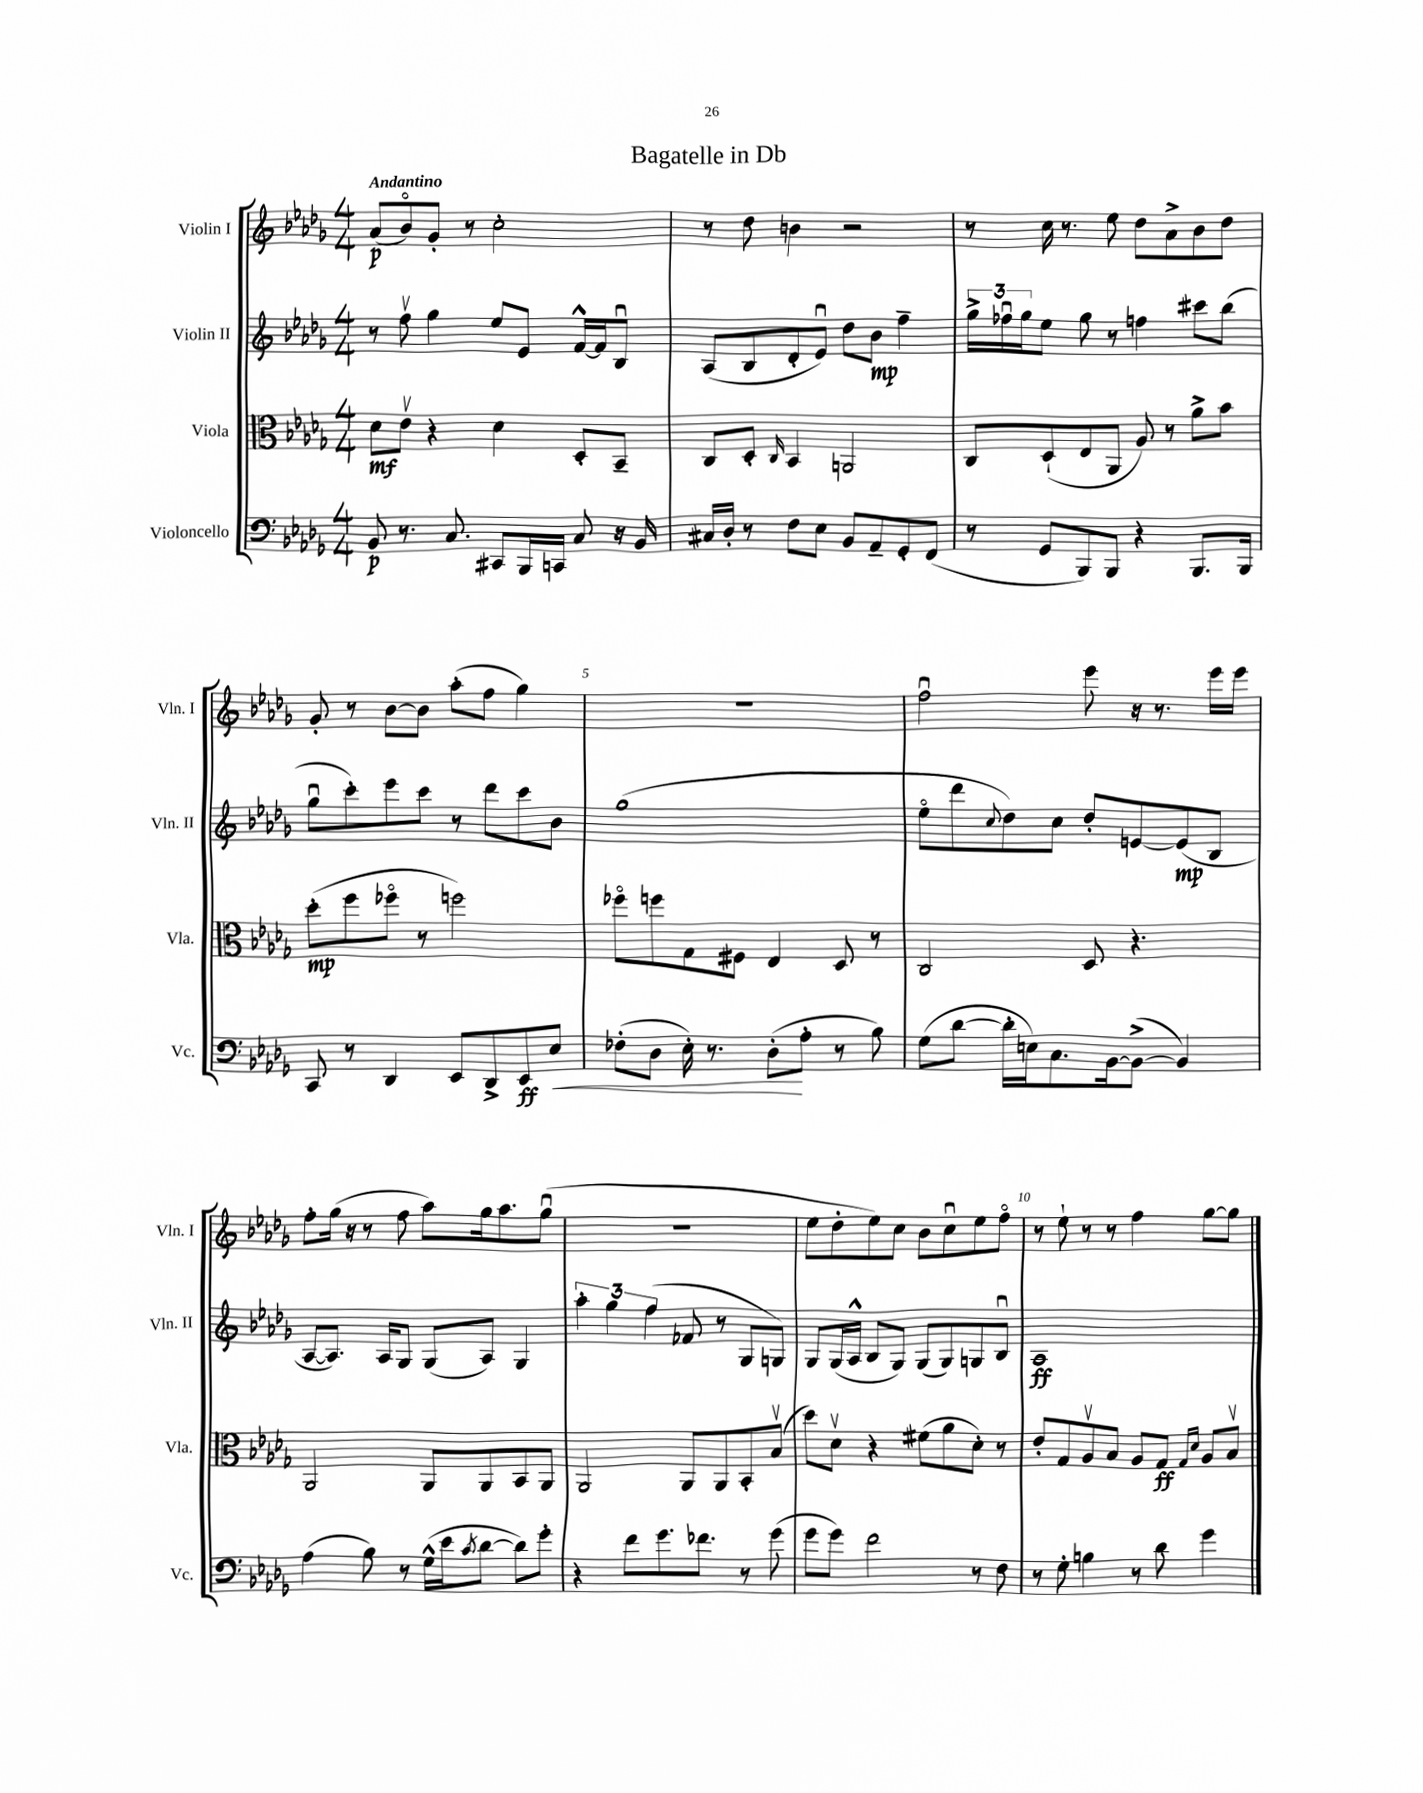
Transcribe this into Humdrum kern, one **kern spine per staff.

**kern	**dynam	**kern	**dynam	**kern	**dynam	**kern	**dynam
*part4	*part4	*part3	*part3	*part2	*part2	*part1	*part1
*staff4	*staff4	*staff3	*staff3	*staff2	*staff2	*staff1	*staff1
*I"Violoncello	*	*I"Viola	*	*I"Violin II	*	*I"Violin I	*
*I'Vc.	*	*I'Vla.	*	*I'Vln. II	*	*I'Vln. I	*
*clefF4	*	*clefC3	*	*clefG2	*	*clefG2	*
*k[b-e-a-d-g-]	*	*k[b-e-a-d-g-]	*	*k[b-e-a-d-g-]	*	*k[b-e-a-d-g-]	*
*M4/4	*	*M4/4	*	*M4/4	*	*M4/4	*
=1	=1	=1	=1	=1	=1	=1	=1
!	!	!	!	!	!	!LO:TX:a:B:t=Andantino	!
8BB-/	p	8d-\L	mf	8r	.	(8a-/L	p
8.r	.	8e-v\J	.	8ffv\	.	8b-/)	.
.	.	4r	.	4gg-\	.	8g-'/J	.
8.C/	.	.	.	.	.	.	.
.	.	.	.	.	.	8r	.
8CC#X/L	.	4d-\	.	8ee-/L	.	2cc'\	.
16BBB-/L	.	.	.	8e-/J	.	.	.
16CCn/JJ	.	.	.	.	.	.	.
8C/	.	8D-'/L	.	[16f^^/LL	.	.	.
.	.	.	.	16f/J]	.	.	.
16r	.	8BB-~/J	.	8B-u/J	.	.	.
16BB-/	.	.	.	.	.	.	.
=2	=2	=2	=2	=2	=2	=2	=2
16C#X/LL	.	8C/L	.	(8A-/L	.	8r	.
16D-'/JJ	.	.	.	.	.	.	.
8r	.	8D-'/J	.	8B-/	.	8dd-\	.
.	.	16qqC/	.	.	.	.	.
8F\L	.	4BB-/	.	8d-'/	.	4bn\	.
8E-\J	.	.	.	8e-u/J)	.	.	.
8BB-/L	.	2AAn/	.	8dd-\L	.	2r	.
8AA-~/	.	.	.	8b-\J	mp	.	.
8GG-'/	.	.	.	4ff~\	.	.	.
(8FF/J	.	.	.	.	.	.	.
=3	=3	=3	=3	=3	=3	=3	=3
8r	.	8C/L	.	24gg-^\LL	.	8r	.
.	.	.	.	24ff-Xu\	.	.	.
.	.	.	.	24gg-\J	.	.	.
8GG-/L	.	(8D-`/	.	8ee-\J	.	16cc\	.
.	.	.	.	.	.	8.r	.
8BBB-/)	.	8E-/	.	8gg-\	.	.	.
8BBB-/J	.	8AA-/J	.	8r	.	8ee-\	.
4r	.	8A-/)	.	4ffn\	.	8dd-\L	.
.	.	8r	.	.	.	8a-^\	.
8.BBB-/L	.	8a-^\L	.	8ccc#X\L	.	8b-\	.
.	.	8b-\J	.	(8bb-\J	.	8dd-\J	.
16BBB-/Jk	.	.	.	.	.	.	.
!!LO:LB:g=z
=4	=4	=4	=4	=4	=4	=4	=4
8CC/	.	(8dd-'\L	mp	8gg-u\L	.	8g-'/	.
8r	.	8ff\	.	8ccc'\)	.	8r	.
4DD-/	.	8ff-X\J	.	8eee-\	.	[8b-\L	.
.	.	8r	.	8ccc\J	.	8b-\J]	.
8EE-/L	.	2ffn\)	.	8r	.	(8aa-'\L	.
8DD-^/	.	.	.	8ddd-\L	.	8ff\J	.
8EE-/	ff	.	.	8ccc\	.	4gg-\)	.
!	!LO:HP:b	!	!	!	!	!	!
8E-/J	<	.	.	8b-\J	.	.	.
=5	=5	=5	=5	=5	=5	=5	=5
(8F-X'\L	.	8ff-X\L	.	(1gg-	.	1r	.
8D-\J	.	8ffn\	.	.	.	.	.
16E-'\)	.	8G-\	.	.	.	.	.
8.r	.	.	.	.	.	.	.
.	.	8F#X\J	.	.	.	.	.
(8D-'\L	.	4E-/	.	.	.	.	.
8A-'\J	[	.	.	.	.	.	.
8r	.	8D-/	.	.	.	.	.
8B-\)	.	8r	.	.	.	.	.
=6	=6	=6	=6	=6	=6	=6	=6
(8G-\L	.	2C/	.	8ee-\L	.	2ffu\	.
[8d-\J	.	.	.	8ddd-\	.	.	.
.	.	.	.	8qqcc/	.	.	.
16d-'\LL]	.	.	.	8dd-\)	.	.	.
16En\J)	.	.	.	.	.	.	.
8.C\	.	.	.	8cc\J	.	.	.
.	.	8D-/	.	8dd-'/L	.	8eee-\	.
[16BB-\k	.	.	.	.	.	.	.
(8BB-^\J_	.	4.r	.	[8en/	.	16r	.
.	.	.	.	.	.	8.r	.
4BB-/])	.	.	.	(8e/]	mp	.	.
.	.	.	.	8B-/J	.	16eee-\LL	.
.	.	.	.	.	.	16eee-\JJ	.
!!LO:LB:g=z
=7	=7	=7	=7	=7	=7	=7	=7
(4A-\	.	2AA-/	.	[8A-/L	.	8ff'\L	.
.	.	.	.	8.A-/J])	.	(16gg-\Jk	.
.	.	.	.	.	.	16r	.
8B-\)	.	.	.	.	.	8r	.
.	.	.	.	16A-/KL	.	.	.
8r	.	.	.	8G-/J	.	8ff\	.
(16G-^^\LL	.	8AA-/L	.	(8G-/L	.	8aa-\L)	.
16e-\J	.	.	.	.	.	.	.
8qc/	.	.	.	.	.	.	.
[8d-\J	.	8AA-/	.	8A-/J)	.	16gg-\k	.
.	.	.	.	.	.	8.aa-\	.
8d-\L])	.	8BB-/	.	4G-/	.	.	.
8g-'\J	.	8AA-/J	.	.	.	(8gg-u\J	.
=8	=8	=8	=8	=8	=8	=8	=8
4r	.	2AA-/	.	6aa-'\	.	1r	.
.	.	.	.	6gg-\	.	.	.
8f\L	.	.	.	.	.	.	.
.	.	.	.	(6ff\	.	.	.
8.g-\	.	.	.	.	.	.	.
.	.	8AA-/L	.	8f-X/	.	.	.
8.f-X\J	.	.	.	.	.	.	.
.	.	8AA-/	.	8r	.	.	.
8r	.	8BB-'/	.	8G-/L	.	.	.
(8g-\	.	(8B-v/J	.	8Gn/J)	.	.	.
=9	=9	=9	=9	=9	=9	=9	=9
8g-\L	.	8dd-\L)	.	8G-/L	.	8ee-\L	.
8g-\J)	.	8d-v\J	.	(16G-/L	.	8dd-'\	.
.	.	.	.	16A-^^/JJ	.	.	.
2f\	.	4r	.	8B-/L	.	8ee-\)	.
.	.	.	.	8G-/J)	.	8cc\J	.
.	.	(8f#X\L	.	(8G-/L	.	8b-\L	.
.	.	8a-\	.	8G-/)	.	8ccu\	.
8r	.	8d-'\J)	.	8Gn/	.	8ee-\	.
8F\	.	8r	.	8B-u/J	.	8ff\J	.
=10	=10	=10	=10	=10	=10	=10	=10
8r	.	8e-'/L	.	1A-	ff	8r	.
8G-'\	.	8G-/	.	.	.	8ee-`\	.
4Bn\	.	8A-v/	.	.	.	8r	.
.	.	8B-/J	.	.	.	8r	.
8r	.	8A-/L	.	.	.	4ff\	.
8d-\	.	8G-/J	ff	.	.	.	.
.	.	16qqG-/LL	.	.	.	.	.
.	.	16qqd-/JJ	.	.	.	.	.
4g-\	.	8A-/L	.	.	.	[8gg-\L	.
.	.	8B-v/J	.	.	.	8gg-\J]	.
==	==	==	==	==	==	==	==
*-	*-	*-	*-	*-	*-	*-	*-
